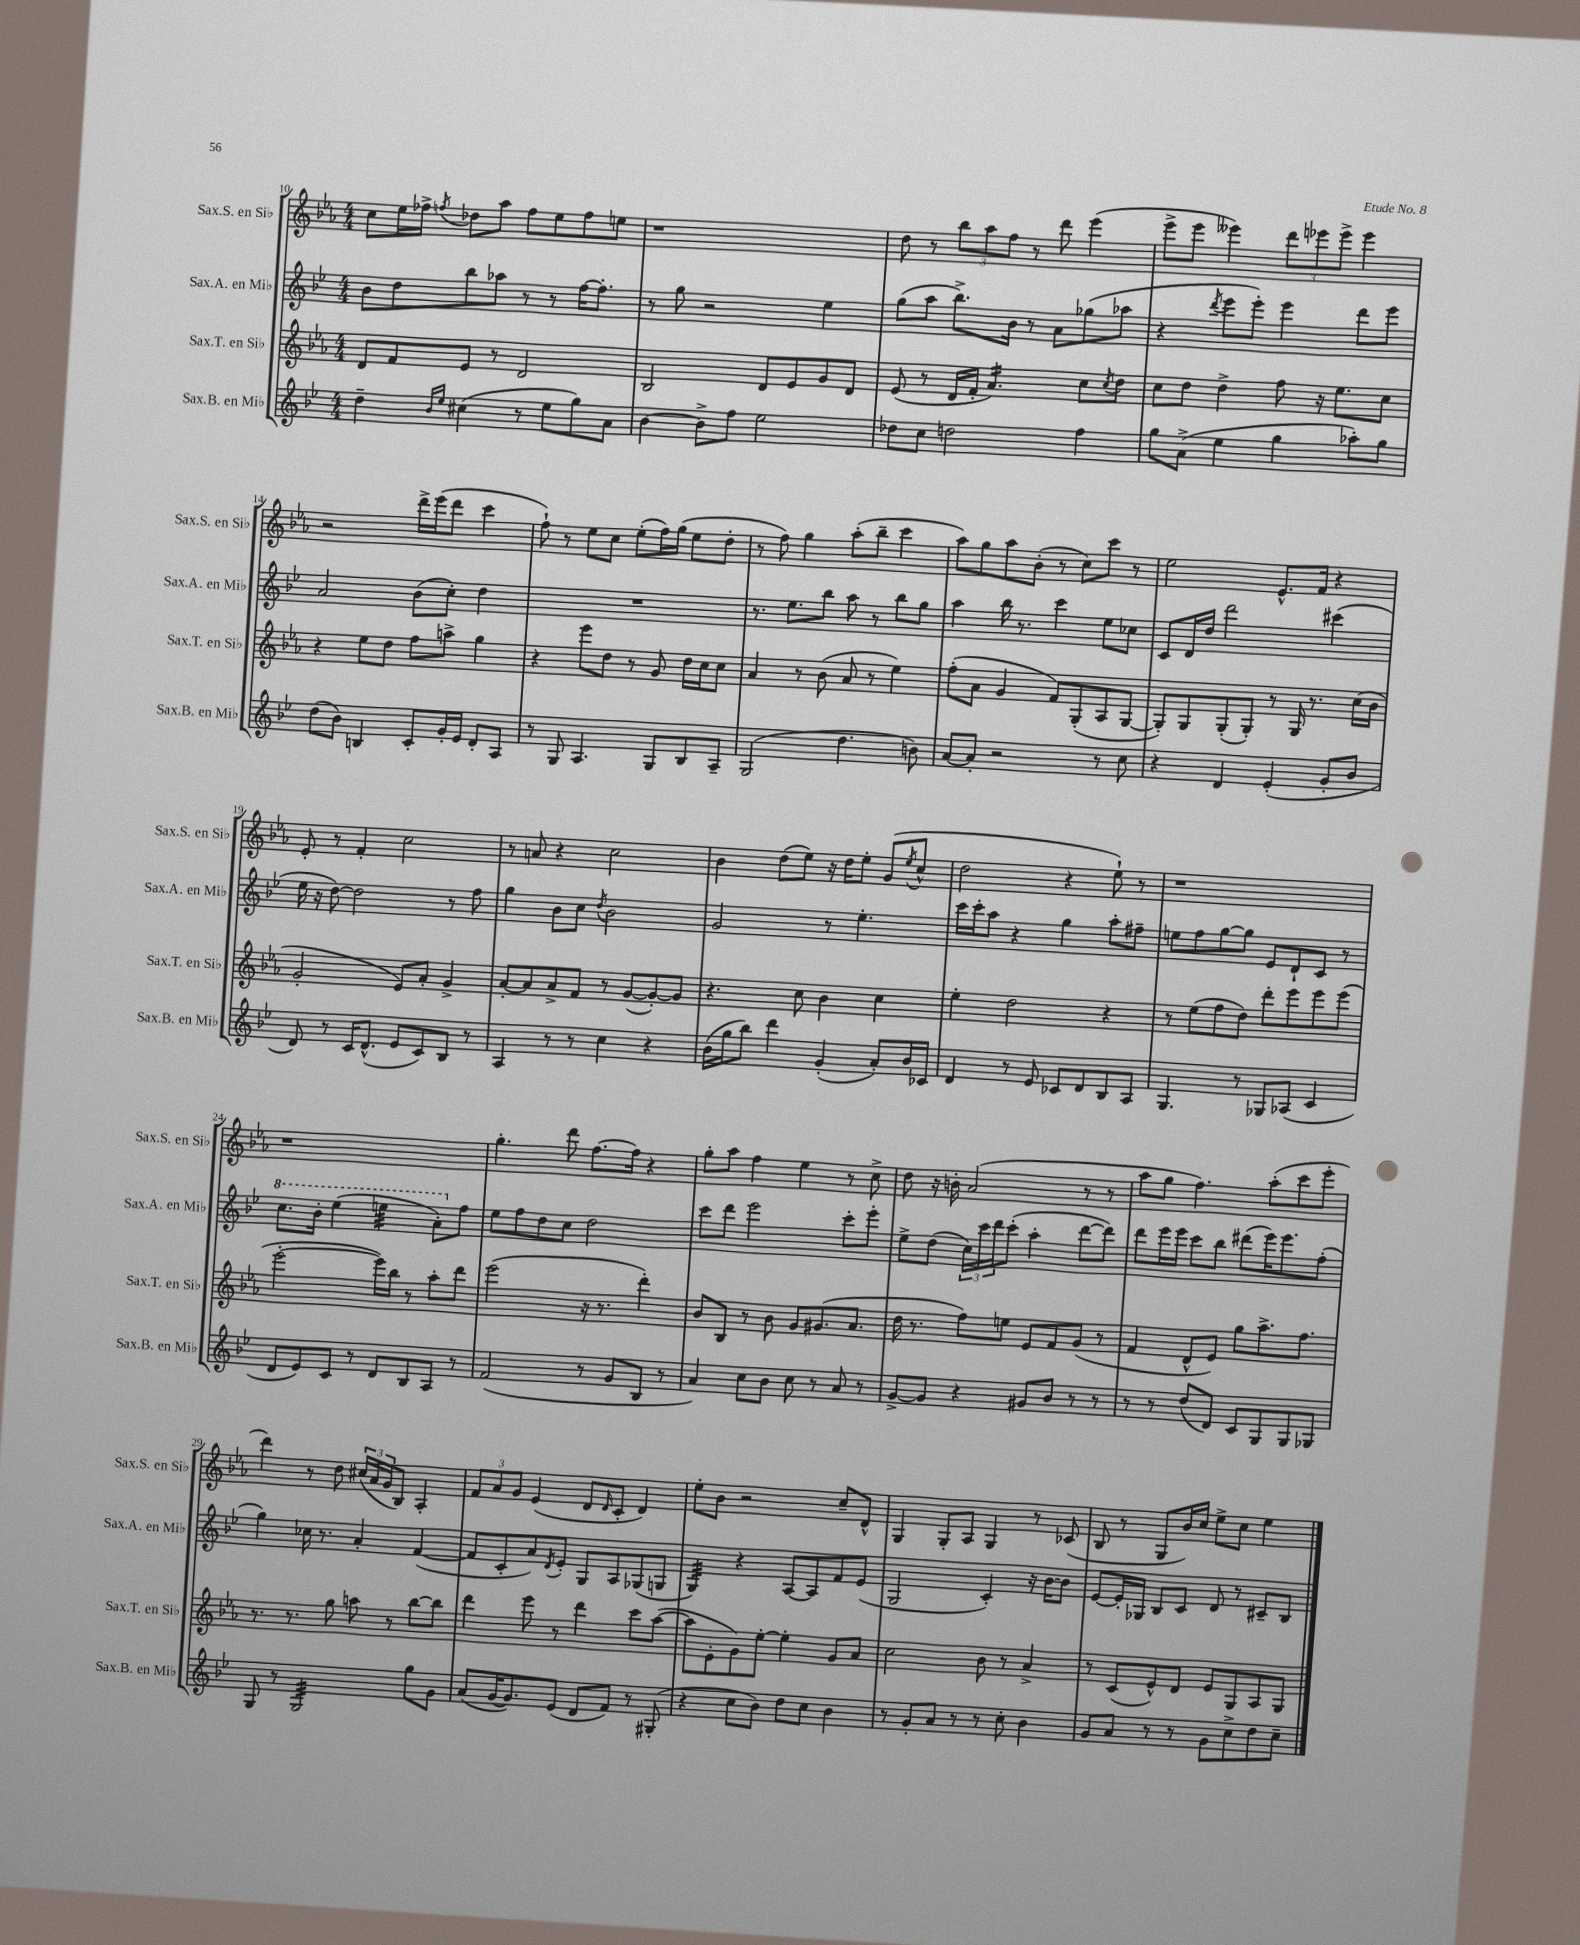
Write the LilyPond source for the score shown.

<<
\new StaffGroup <<
\new Staff = "s0" \with { instrumentName = "Sax.S. en Sib" shortInstrumentName = "Sax.S. en Sib" } {
    \clef treble \key ees \major \numericTimeSignature \time 4/4
    c''8 ees''16 fes''16-> \acciaccatura { f''8 } des''8 aes''8 f''8 ees''8 f''8 e''8 |
    r1 |
    d''8 r8 \tuplet 3/2 { bes''8 aes''8 f''8 } r8 d'''8 ees'''4( |
    ees'''8-> ees'''8 eeses'''4) \tuplet 3/2 { d'''8 ees'''8 ees'''8-> } ees'''4 |
    r2 d'''16-> ees'''16( d'''8 c'''4 |
    f''8-!) r8 ees''8 c''8 ees''8-.( f''16) g''16( ees''8 d''8-. |
    r8 f''8) g''4 aes''8-.( bes''8-- c'''4 |
    aes''8) g''8 aes''8 bes'8-.( r8 c''8) c'''8 r8 |
    ees''2 ees'8.-^ f'16 r4 |
    ees'8-. r8 f'4-. c''2 |
    r8 a'8 r4 c''2 |
    bes'4 d''8( ees''8) r16 d''16 ees''8-. g'8( \acciaccatura { ees''8 } c''8-^ |
    d''2 r4 ees''8-!) r8 |
    r1 |
    r1 |
    g''4.-. d'''8 f''8.~ f''16 r4 |
    g''8-. aes''8 f''4 ees''4 r8 c''8-> |
    d''8 r16 b'16-. aes'2( r8 r8 |
    aes''8 g''8 f''4.) aes''8-.( c'''8 ees'''8-. |
    d'''4) r8 d''8 \tuplet 3/2 { cis''16( aes'16 g'16 } bes8) aes4-. |
    \tuplet 3/2 { f'8 aes'8 g'8 } ees'4( d'8 \grace { d'16 } c'8-. d'4) |
    ees''8-. bes'8 r2 c''8-- d'8-^ |
    g4 g8-. aes8 g4 r8 ces'8( |
    bes8 r8 g8 bes'16) c''16 ees''8-> c''8 ees''4 \bar "|." |
}
\new Staff = "s1" \with { instrumentName = "Sax.A. en Mib" shortInstrumentName = "Sax.A. en Mib" } {
    \clef treble \key bes \major \numericTimeSignature \time 4/4
    bes'8 d''8 bes''8 aes''8 r8 r8 f''16~ f''8.-. |
    r8 g''8 r2 ees''4 |
    g''8( a''8 bes''8.->) bes'16 r8 a'8 ges''8( aes''8 |
    r4 \acciaccatura { d'''8 } ees'''8 ees'''8-.) ees'''4 d'''8 ees'''8 |
    a'2 bes'8( c''8-.) d''4 |
    R1 |
    r8. ees''8. bes''8 a''8 r8 bes''8 g''8 |
    a''4 bes''16 r8. c'''4 ees''8 ces''8 |
    c'8 d'16 d''16 d'''2 cis'''4( |
    ees''16 r16 d''8~) d''2 r8 f''8 |
    g''4 bes'8 c''8 \acciaccatura { d''8 } bes'2 |
    g'2 r8 ees''4.-. |
    c'''16 c'''16-. a''8 r4 g''4 a''8-. fis''8-- |
    e''8 f''8 g''8~ g''8 ees'8 d'8-! c'8 r8 |
    \ottava #1 c'''8. bes''16-. ees'''4( e'''4:32 a''8-.) \ottava #0 f''8 |
    ees''8 f''8 d''8 c''8 d''2 |
    c'''8 d'''8 ees'''2 c'''8-. ees'''8-. |
    ees''8-> d''8( \tuplet 3/2 { c''16) c'''16 d'''16 } c'''8-.( a''4-. d'''8~ d'''8) |
    d'''8 ees'''16 ees'''16 c'''8 bes''8 dis'''8( ees'''16) ees'''8. f''8-.( |
    g''4) ces''16 r8. a'4-. f'4~( |
    f'8 c'8-. a'8) \acciaccatura { d'8 } ees'8-. g8 a8 ges8( g8 |
    g4:32) r4 a8~ a8 f'8 ees'8( |
    g2 c'4-.) r16 bes'16~ bes'8 |
    ees'8~ ees'16-. ges16 bes8 c'8 d'8 r8 cis'8-- bes8 \bar "|." |
}
\new Staff = "s2" \with { instrumentName = "Sax.T. en Sib" shortInstrumentName = "Sax.T. en Sib" } {
    \clef treble \key ees \major \numericTimeSignature \time 4/4
    d'8 f'8 ees'8 r8 d'2 |
    bes2 d'8 ees'8 g'8 d'8 |
    ees'8( r8 d'16 f'16-. aes'4.:16) c''8 \acciaccatura { c''8 } d''8 |
    c''8 d''8 d''4-> f''8 r16 ees''8. c''8 |
    r4 ees''8 d''8 f''8 a''8-> g''4 |
    r4 ees'''8 d''8 r8 g'8 d''16 c''16 c''8 |
    aes'4 r8 bes'8( aes'8 r8 ees''4) |
    f''8-.( aes'8 g'4 f'8) g8-.( aes8 g8~ |
    g8-.) g8 g8-.( g8-.) r8 g16 r8. c''16( bes'16 |
    g'2-. ees'8) aes'8-. g'4-> |
    aes'8~-. aes'8 aes'8-> f'8 r8 g'8~( g'8~-.) g'8 |
    r4. c''8 bes'4 c''4 |
    ees''4-. d''2 r4 |
    r8 ees''8( f''8 d''8) d'''8-. ees'''8 ees'''8 ees'''8( |
    ees'''2~-. ees'''16) bes''16 r8 aes''8-. d'''8 |
    ees'''2( r16 r8. d'''4-.) |
    bes'8 bes8 r8 bes'8 g'8 gis'8.( aes'8. |
    d''16 r8. f''8) e''8 ees'8 f'8 g'8( r8 |
    f'4 d'8-^ ees'8) g''8 aes''8.-> f''8. |
    r8. r8. g''8 a''8 r8 bes''8~ bes''8 |
    d'''4 ees'''8 r8 d'''4 c'''8 aes''8~( |
    aes''8 ees'8-. g'8) ees''8~-. ees''4-. g'8 aes'8 |
    c''2 bes'8 r8 aes'4-> |
    r8 c'8( ees'8-^) d'8 ees'8 g8 aes8 g8 \bar "|." |
}
\new Staff = "s3" \with { instrumentName = "Sax.B. en Mib" shortInstrumentName = "Sax.B. en Mib" } {
    \clef treble \key bes \major \numericTimeSignature \time 4/4
    d''4-- \grace { bes'16 ees''16 } cis''4( r8 ees''8 g''8) a'8 |
    bes'4~ bes'8-> f''8 ees''2 |
    des''8 c''8 d''2 f''4 |
    g''8 a'8->( ees''4 g''4 aes''8-.) g''8 |
    d''8( bes'8) b4 c'8-. g'16-. ees'16 d'8-. a8 |
    r8 g8 a4. g8 bes8 a8-- |
    g2( d''4. b'8) |
    a'8~ a'8-. r2 r8 c''8 |
    r4 d'4 ees'4-.( g'8-. bes'8 |
    d'8) r8 c'16 d'8.-^( ees'8 c'8) bes8 r8 |
    a4 r8 r8 c''4 r4 |
    bes'16( g''16 bes''8) d'''4 g'4-.( a'8-.) bes'16 ces'16 |
    d'4 r8 ees'8 ces'8 d'8 bes8 a8 |
    g4. r8 ges8 aes8( c'4 |
    d'8 ees'8) c'8 r8 d'8 bes8 a8 r8 |
    f'2( r8 g'8 bes8 r8 |
    a'4) c''8 bes'8 c''8 r8 a'8 r8 |
    g'8~-> g'8 r4 gis'8 bes'8 r8 r8 |
    r8 r8 d''8( d'8) c'8 g8 g8 ges8 |
    g8 r8 g2:32 g''8 g'8 |
    a'8( g'16~ g'8.) ees'8( d'8 f'8) r8 gis8-.( |
    r4 c''8 bes'8) d''8 c''8 bes'4 |
    r8 g'8-. a'8 r8 r8 c''8-. bes'4 |
    g'8 a'8 r8 r8 g'8 c''8-> d''8 c''8-- \bar "|." |
}
>>
>>
\layout { \context { \Score currentBarNumber = #10 } }
